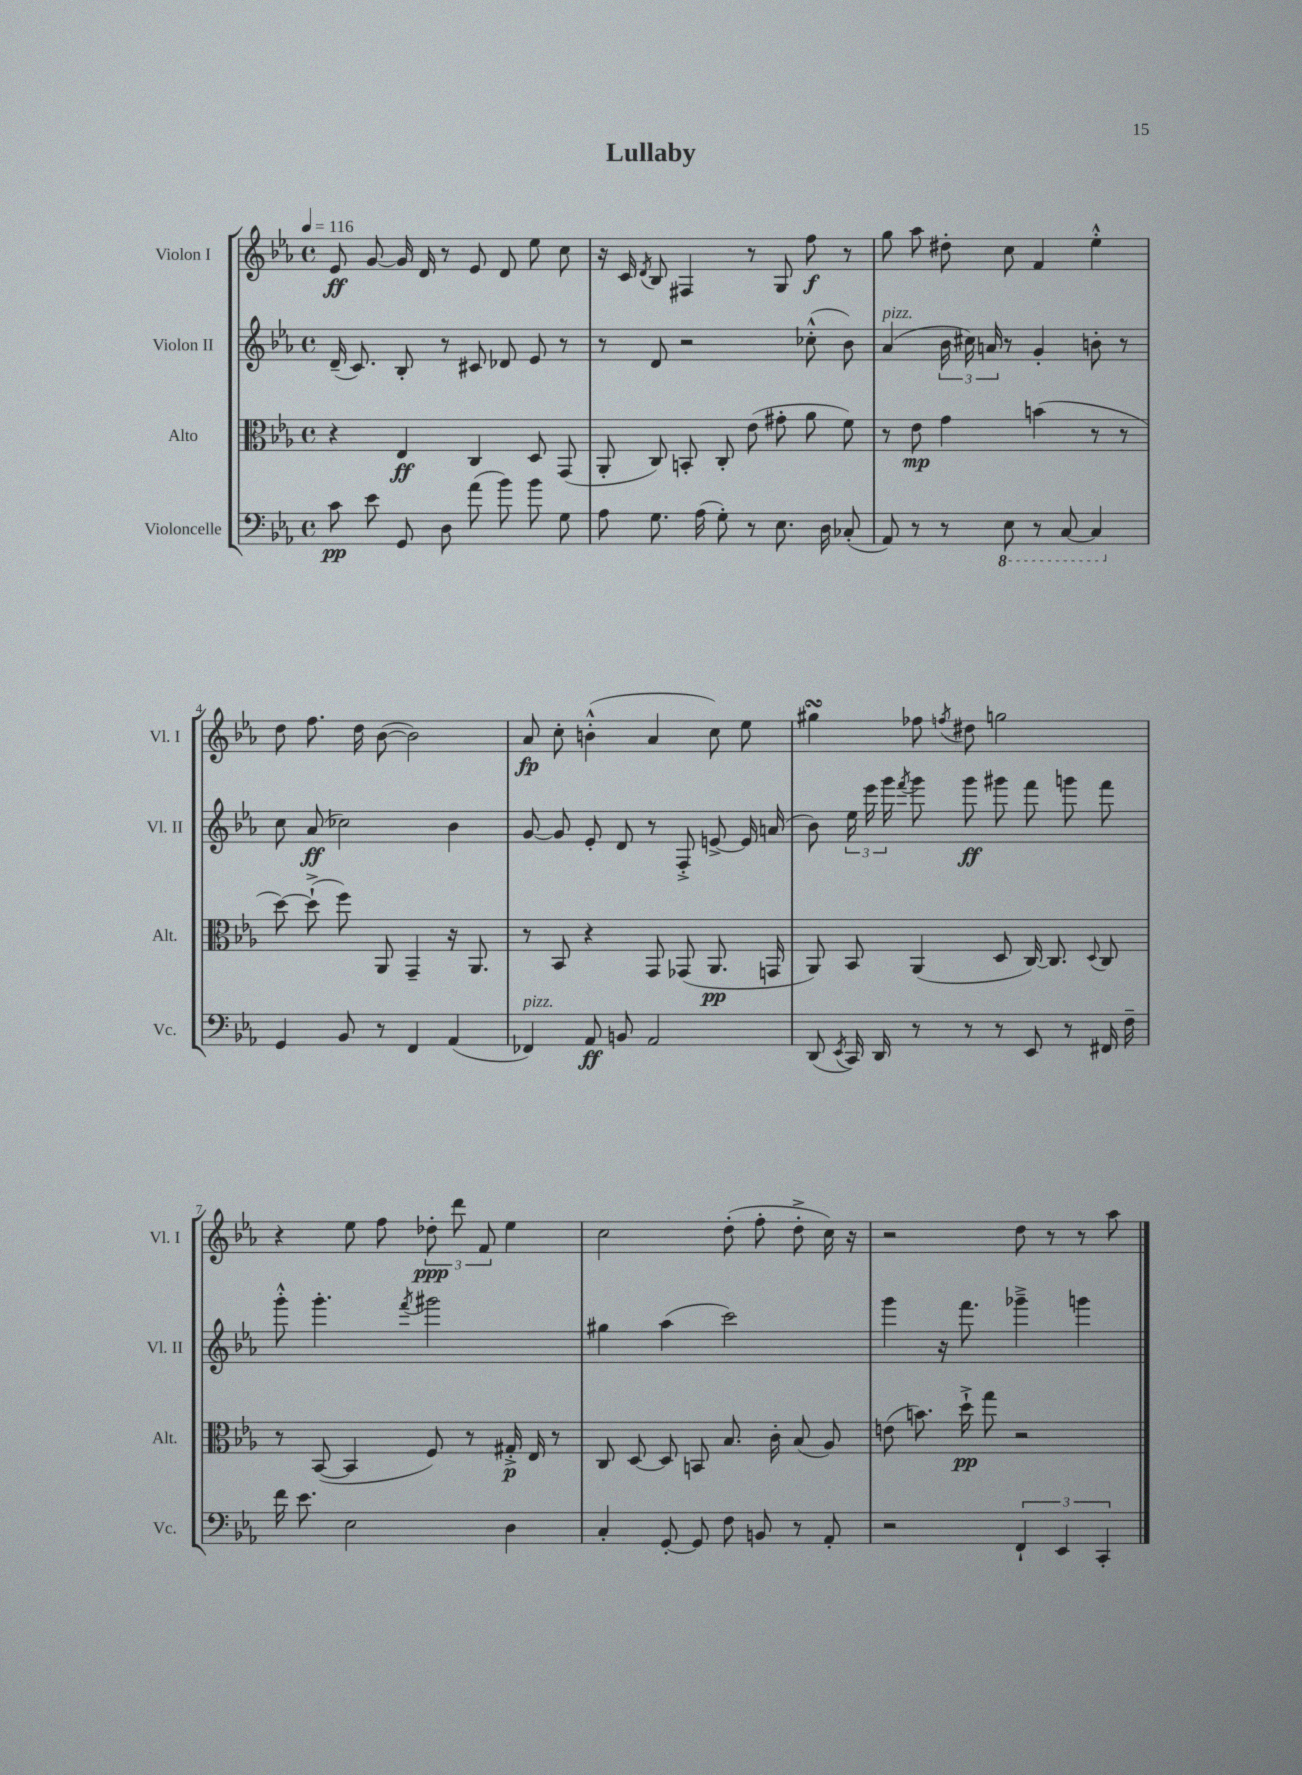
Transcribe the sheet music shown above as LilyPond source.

\header { title = "Lullaby" }
<<
\new StaffGroup <<
\new Staff = "s0" \with { instrumentName = "Violon I" shortInstrumentName = "Vl. I" } {
    \clef treble \key ees \major \defaultTimeSignature \time 4/4 \tempo 4 = 116
    \autoBeamOff ees'8\ff g'8~ g'16 d'16 r8 ees'8 d'8 ees''8 c''8 |
    r16 c'16 \acciaccatura { d'8 } bes8 fis4 r8 g8 f''8\f r8 |
    g''8 aes''8 dis''8-. c''8 f'4 ees''4-.-^ |
    d''8 f''8. d''16 bes'8~( bes'2) |
    aes'8\fp c''8-. b'4-.-^( aes'4 c''8) ees''8 |
    gis''4\turn fes''8 \acciaccatura { f''8 } dis''8 g''2 |
    r4 ees''8 f''8 \tuplet 3/2 { des''8-.\ppp d'''8 f'8 } ees''4 |
    c''2 d''8-.( f''8-. d''8-.-> c''16) r16 |
    r2 d''8 r8 r8 aes''8 \bar "|." |
}
\new Staff = "s1" \with { instrumentName = "Violon II" shortInstrumentName = "Vl. II" } {
    \clef treble \key ees \major \defaultTimeSignature \time 4/4
    \autoBeamOff d'16--( c'8.) bes8-. r8 cis'8 des'8 ees'8 r8 |
    r8 d'8 r2 ces''8-.-^( bes'8) |
    aes'4^\markup { \italic "pizz." }( \tuplet 3/2 { bes'16 cis''16) a'16 } r8 g'4-. b'8-. r8 |
    c''8 aes'8\ff( ces''2) bes'4 |
    g'8~ g'8 ees'8-. d'8 r8 f8-.-> e'8~-> e'16 a'16( |
    bes'8) \tuplet 3/2 { ees''16 ees'''16 g'''16 } \acciaccatura { f'''8 } g'''8 g'''8\ff gis'''8 f'''8 g'''8 f'''8 |
    g'''8-.-^ g'''4.-. \acciaccatura { f'''8 } gis'''2 |
    gis''4 aes''4( c'''2) |
    g'''4 r16 f'''8. ges'''4---> g'''4 \bar "|." |
}
\new Staff = "s2" \with { instrumentName = "Alto" shortInstrumentName = "Alt." } {
    \clef alto \key ees \major \defaultTimeSignature \time 4/4
    \autoBeamOff r4 ees4\ff c4 d8 g,8( |
    aes,8-. c8) b,8-. c8-. ees'8( gis'8-. aes'8 f'8) |
    r8 ees'8\mp g'4 b'4( r8 r8 |
    d''8~) d''8-!->( f''8) aes,8 g,4-- r16 aes,8. |
    r8 bes,8 r4 g,8 ges,8( aes,8.\pp g,16 |
    aes,8) bes,8 aes,4( d8 c16~) c8. \appoggiatura { d8 } c8 |
    r8 bes,8~( bes,4 f8) r8 gis16-.->\p ees16 r8 |
    c8 d8~ d8 b,8 bes8. c'16-. bes8( aes8) |
    e'8( b'8.) d''16-!->\pp g''8 r2 \bar "|." |
}
\new Staff = "s3" \with { instrumentName = "Violoncelle" shortInstrumentName = "Vc." } {
    \clef bass \key ees \major \defaultTimeSignature \time 4/4
    \autoBeamOff c'8\pp ees'8 g,8 d8 aes'8( bes'8) bes'8 g8 |
    aes8 g8. aes16( g8-.) r8 ees8. d16 ces8-.( |
    aes,8) r8 r8 \ottava #-1 ees,8 r8 c,8~ c,4 \ottava #0 |
    g,4 bes,8 r8 f,4 aes,4( |
    fes,4^\markup { \italic "pizz." }) aes,8\ff b,8 aes,2 |
    d,8( \acciaccatura { ees,8 } c,16) d,16 r8 r8 r8 ees,8 r8 fis,16 f16-- |
    f'16 ees'8. ees2 d4 |
    c4-. g,8~-. g,8 f8 b,8 r8 aes,8-. |
    r2 \tuplet 3/2 { f,4-! ees,4 c,4-. } \bar "|." |
}
>>
>>
